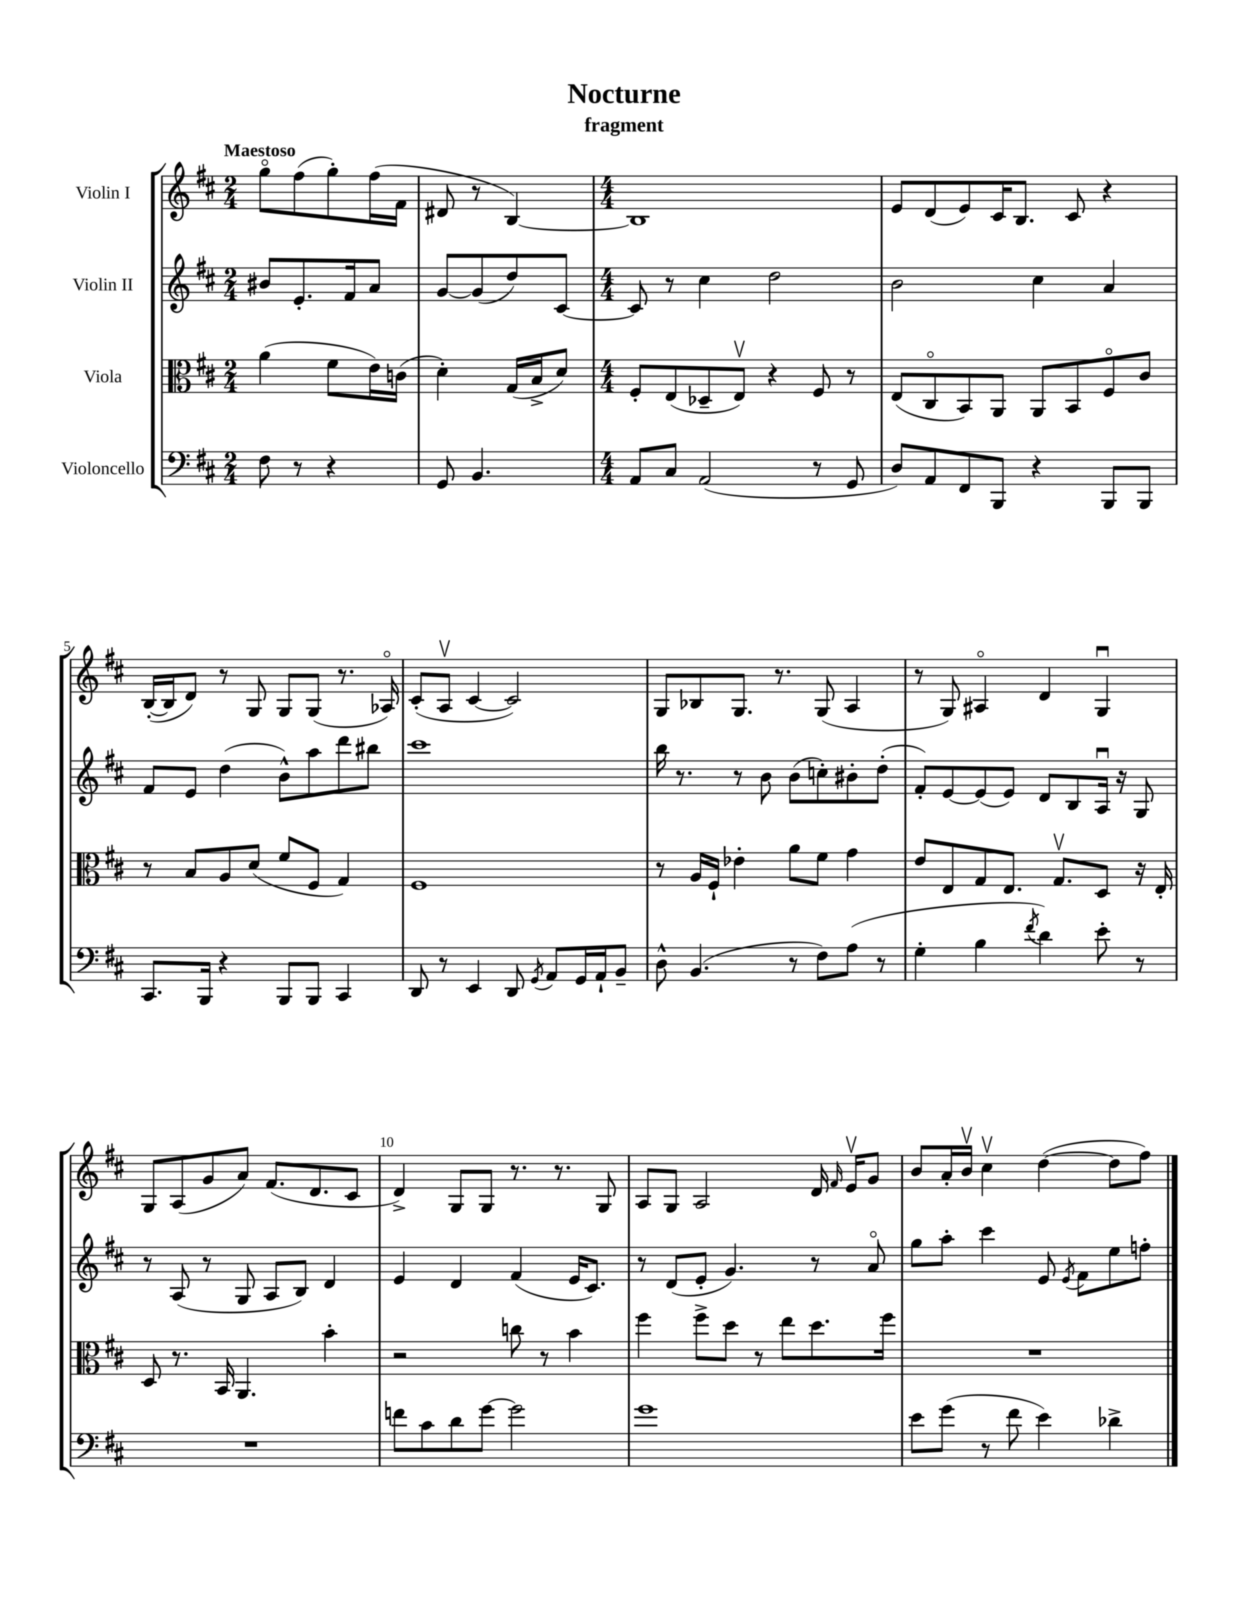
\header { title = "Nocturne" subtitle = "fragment" }
<<
\new StaffGroup <<
\new Staff = "s0" \with { instrumentName = "Violin I" } {
    \clef treble \key d \major \numericTimeSignature \time 2/4 \tempo "Maestoso"
    \autoBeamOff g''8[\flageolet fis''8( g''8-.) fis''16( fis'16] |
    dis'8 r8 b4~) |
    \numericTimeSignature \time 4/4 b1 |
    e'8[ d'8( e'8) cis'16 b8.] cis'8 r4 |
    b16[~-.( b16 d'8]) r8 g8 g8[ g8]( r8. aes16\flageolet) |
    cis'8[-.( a8]\upbow cis'4~ cis'2) |
    g8[ bes8 g8.] r8. g8( a4 |
    r8 g8) ais4\flageolet d'4 g4\downbow |
    g8[ a8( g'8 a'8]) fis'8.[( d'8. cis'8] |
    d'4->) g8[ g8] r8. r8. g8 |
    a8[ g8] a2 d'16 \grace { fis'16 } e'16[\upbow g'8] |
    b'8[ a'16-. b'16]\upbow cis''4\upbow d''4~( d''8[ fis''8]) \bar "|." |
}
\new Staff = "s1" \with { instrumentName = "Violin II" } {
    \clef treble \key d \major \numericTimeSignature \time 2/4
    \autoBeamOff bis'8[ e'8.-. fis'16 a'8] |
    g'8[~ g'8( d''8) cis'8]~ |
    \numericTimeSignature \time 4/4 cis'8 r8 cis''4 d''2 |
    b'2 cis''4 a'4 |
    fis'8[ e'8] d''4( b'8[-^) a''8 d'''8 bis''8] |
    cis'''1 |
    b''16 r8. r8 b'8 b'8[( c''8-.) bis'8-. d''8]-.( |
    fis'8[-.) e'8~ e'8( e'8]) d'8[ b8 a16]\downbow r16 g8 |
    r8 a8( r8 g8 a8[ b8]) d'4 |
    e'4 d'4 fis'4( e'16[ cis'8.]) |
    r8 d'8[( e'8]-. g'4.) r8 a'8\flageolet |
    g''8[ a''8]-. cis'''4 e'8 \acciaccatura { e'8 } fis'8[ e''8 f''8]-. \bar "|." |
}
\new Staff = "s2" \with { instrumentName = "Viola" } {
    \clef alto \key d \major \numericTimeSignature \time 2/4
    \autoBeamOff a'4( fis'8[ e'16) c'16]( |
    d'4-.) g16[( b16-> d'8]) |
    \numericTimeSignature \time 4/4 fis8[-. e8( des8-- e8]\upbow) r4 fis8 r8 |
    e8[( cis8\flageolet b,8) a,8] a,8[ b,8 fis8\flageolet cis'8] |
    r8 b8[ a8 d'8]( fis'8[ fis8] g4) |
    fis1 |
    r8 a16[ fis16]-! ees'4-. a'8[ fis'8] g'4 |
    e'8[ e8 g8 e8.] g8.[\upbow d8] r16 e16-. |
    d8 r8. b,16 a,4. b'4-. |
    r2 c''8 r8 b'4 |
    fis''4 fis''8[-> d''8] r8 e''8[ d''8. fis''16] |
    R1 \bar "|." |
}
\new Staff = "s3" \with { instrumentName = "Violoncello" } {
    \clef bass \key d \major \numericTimeSignature \time 2/4
    \autoBeamOff fis8 r8 r4 |
    g,8 b,4. |
    \numericTimeSignature \time 4/4 a,8[ cis8] a,2( r8 g,8 |
    d8[) a,8 fis,8 b,,8] r4 b,,8[ b,,8] |
    cis,8.[ b,,16] r4 b,,8[ b,,8] cis,4 |
    d,8 r8 e,4 d,8 \acciaccatura { g,8 } a,8[ g,16 a,16-! b,8]-- |
    d8-^ b,4.( r8 fis8[) a8]( r8 |
    g4-. b4 \acciaccatura { fis'8 } d'4) e'8-. r8 |
    R1 |
    f'8[ cis'8 d'8 g'8]~ g'2 |
    g'1 |
    e'8[ g'8]( r8 fis'8 e'4) des'4-> \bar "|." |
}
>>
>>
\layout { \context { \Score \override BarNumber.break-visibility = ##(#f #t #t) barNumberVisibility = #(every-nth-bar-number-visible 5) } }
